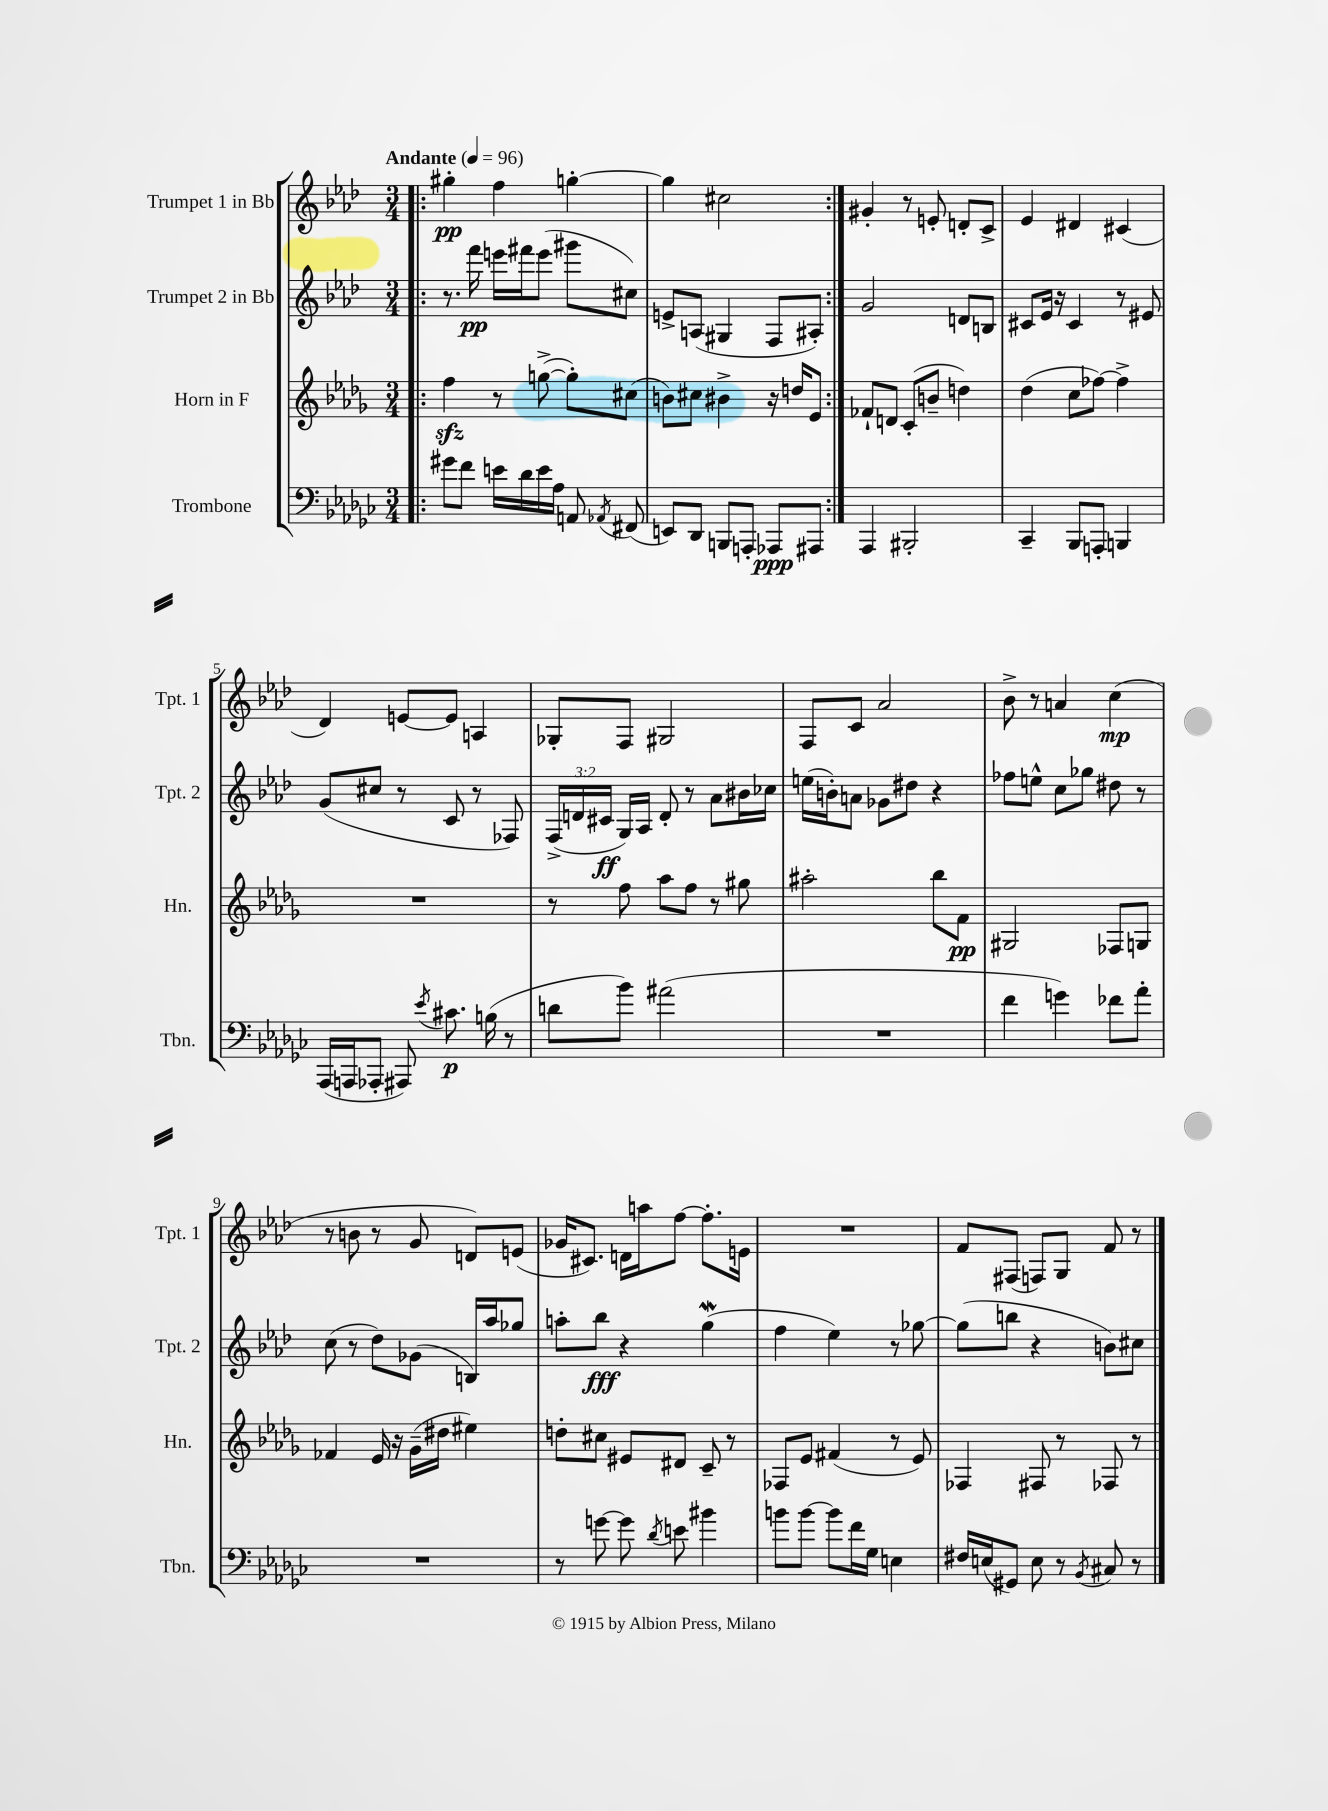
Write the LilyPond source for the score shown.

<<
\new StaffGroup <<
\new Staff = "s0" \with { instrumentName = "Trumpet 1 in Bb" shortInstrumentName = "Tpt. 1" } {
    \clef treble \key aes \major \numericTimeSignature \time 3/4 \tempo "Andante" 4 = 96
    \autoBeamOff \repeat volta 2 { \bar ".|:" gis''4-.\pp f''4 g''4~-. |
    g''4 cis''2 | }
    gis'4-. r8 e'8-. d'8[-. c'8]-> |
    ees'4 dis'4 cis'4( |
    des'4) e'8[~ e'8] a4 |
    ges8[-. f8] gis2 |
    f8[ c'8] aes'2 |
    bes'8-> r8 a'4 c''4\mp( |
    r8 b'8 r8 g'8 d'8[) e'8]( |
    ges'16[ cis'8.]) d'16[ a''16 f''8]~ f''8.[-. e'16] |
    R2. |
    f'8[ fis8]( f8[) g8] f'8 r8 \bar "|." |
}
\new Staff = "s1" \with { instrumentName = "Trumpet 2 in Bb" shortInstrumentName = "Tpt. 2" } {
    \clef treble \key aes \major \numericTimeSignature \time 3/4 \override Staff.TupletNumber.text = #tuplet-number::calc-fraction-text
    \autoBeamOff \repeat volta 2 { \bar ".|:" r8. f'''16\pp e'''16[ fis'''16 e'''8]( gis'''8[ cis''8]) |
    e'8[-> a8]( gis4 f8[ ais8]-.) | }
    g'2 d'8[ b8] |
    cis'8[ ees'16] r16 cis'4 r8 eis'8 |
    g'8[( cis''8] r8 c'8 r8 fes8) |
    \tuplet 3/2 { f16[->( d'16 cis'16]\ff } g16[) aes16] d'8-. r8 aes'8[ bis'16 ces''16] |
    e''16[( b'16-.) a'8] ges'8[ dis''8] r4 |
    fes''8[ e''8]-^ c''8[ ges''8] dis''8 r8 |
    c''8( r8 des''8[) ges'8]( b16[) aes''16 ges''8] |
    a''8[-. bes''8]\fff r4 g''4\mordent( |
    f''4 ees''4) r8 ges''8~ |
    ges''8[( b''8] r4 b'8[) cis''8] \bar "|." |
}
\new Staff = "s2" \with { instrumentName = "Horn in F" shortInstrumentName = "Hn." } {
    \clef treble \key des \major \numericTimeSignature \time 3/4
    \autoBeamOff \repeat volta 2 { \bar ".|:" f''4\sfz r8 g''8~->( g''8[-.) cis''8]( |
    b'8[) cis''8] bis'4-> r16 d''16[ ees'8] | }
    fes'8[-! d'8] c'8[-.( b'8]-- d''4) |
    des''4( c''8[ fes''8]~) fes''4-> |
    R2. |
    r8 f''8 aes''8[ f''8] r8 gis''8 |
    ais''2-. bes''8[ f'8]\pp |
    gis2 fes8[ g8] |
    fes'4 ees'16 r16 ges'16[--( dis''16] eis''4) |
    d''8[-. cis''8] eis'8[ dis'8] c'8-- r8 |
    fes8[ ees'8] fis'4( r8 ees'8) |
    fes4 fis8 r8 fes8 r8 \bar "|." |
}
\new Staff = "s3" \with { instrumentName = "Trombone" shortInstrumentName = "Tbn." } {
    \clef bass \key ges \major \numericTimeSignature \time 3/4
    \autoBeamOff \repeat volta 2 { \bar ".|:" gis'8[ f'8] e'16[ des'16 e'16 aes16] a,8 \acciaccatura { aes,8 } fis,8( |
    e,8[) des,8] b,,8[ a,,8]-. aes,,8[\ppp ais,,8] | }
    aes,,4 bis,,2-. |
    ces,4-- bes,,8[ a,,8]-. b,,4 |
    aes,,16[( a,,16 aes,,8]-. ais,,8) \acciaccatura { ees'8 } cis'8.\p b16( r8 |
    d'8[ bes'8]) ais'2( |
    R2. |
    f'4 g'4) fes'8[ aes'8]-. |
    R2. |
    r8 g'8~ g'8 \acciaccatura { des'8 } e'8 bis'4 |
    b'8[ b'8]~ b'8[ f'16 ges16] e4 |
    fis16[ e16( gis,8]) e8 r8 \acciaccatura { bes,8 } cis8 r8 \bar "|." |
}
>>
>>
